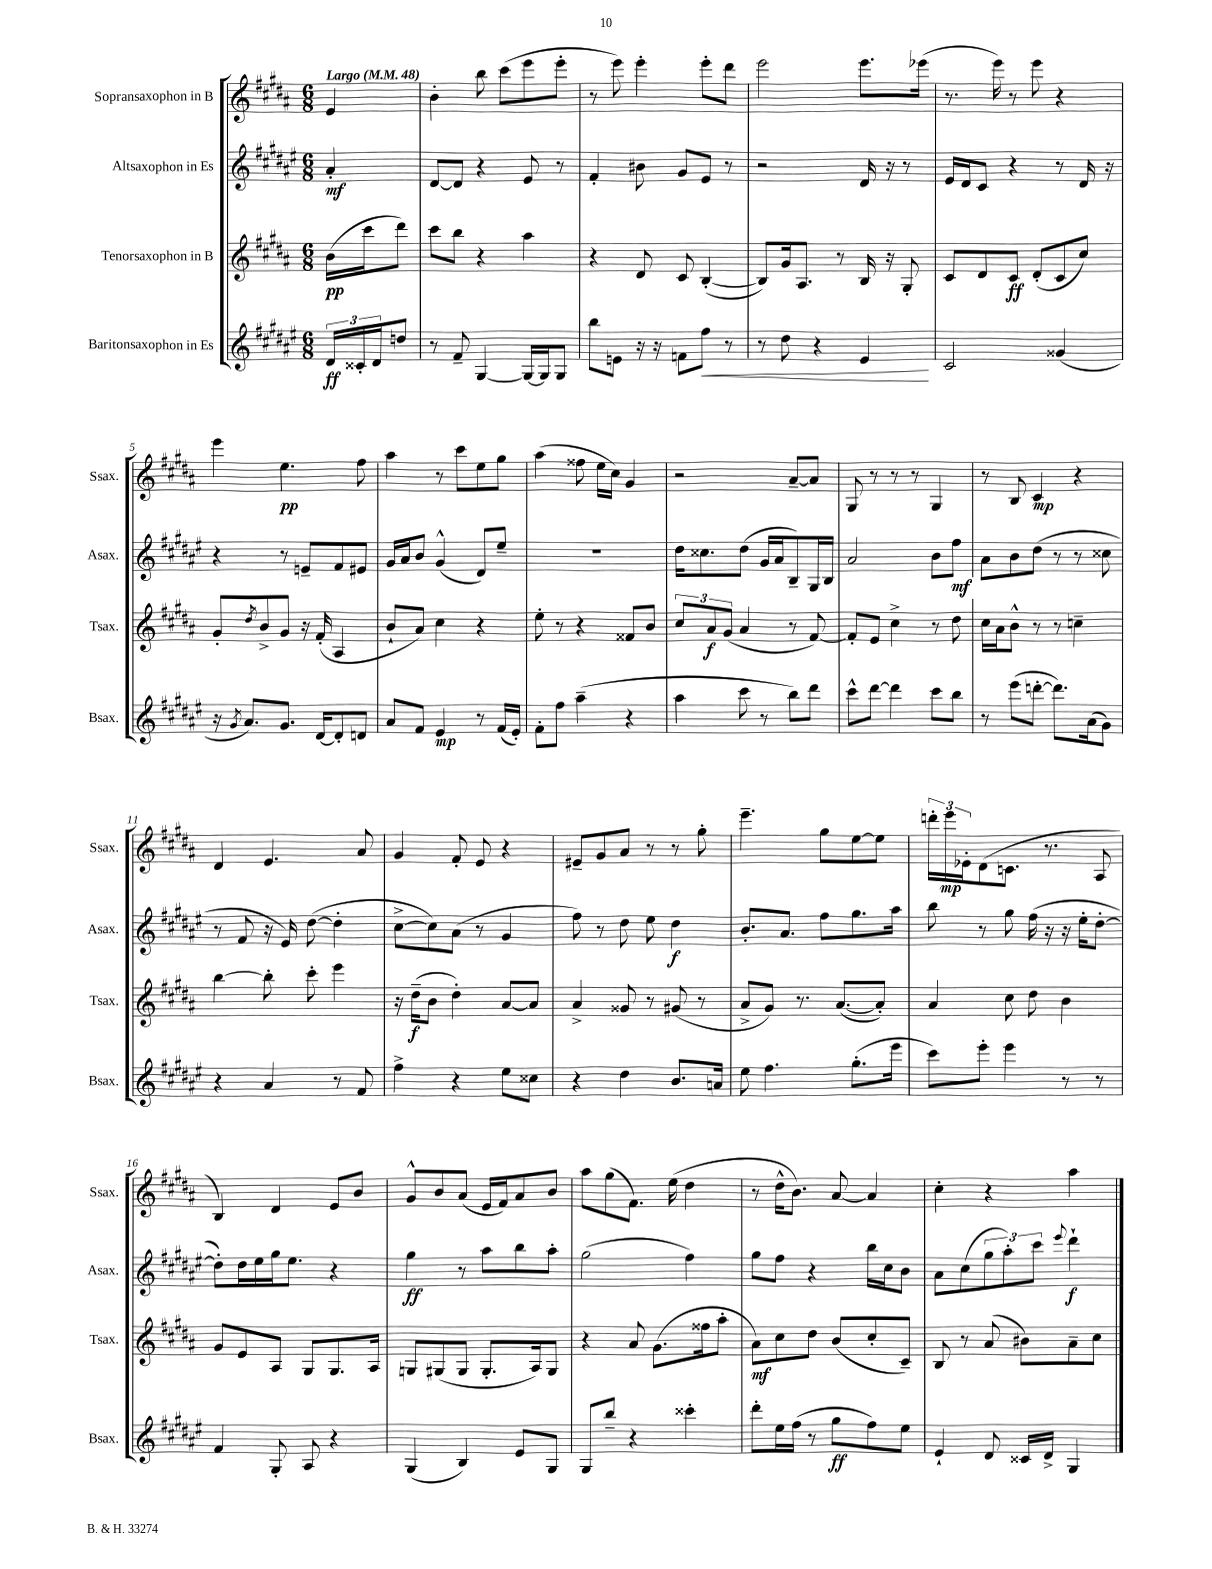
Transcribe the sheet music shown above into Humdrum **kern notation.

**kern	**dynam	**kern	**dynam	**kern	**dynam	**kern	**dynam
*part4	*part4	*part3	*part3	*part2	*part2	*part1	*part1
*staff4	*staff4	*staff3	*staff3	*staff2	*staff2	*staff1	*staff1
*I"Baritonsaxophon in Es	*	*I"Tenorsaxophon in B	*	*I"Altsaxophon in Es	*	*I"Sopransaxophon in B	*
*I'Bsax.	*	*I'Tsax.	*	*I'Asax.	*	*I'Ssax.	*
*clefG2	*	*clefG2	*	*clefG2	*	*clefG2	*
*k[f#c#g#d#a#e#]	*	*k[f#c#g#d#a#]	*	*k[f#c#g#d#a#e#]	*	*k[f#c#g#d#a#]	*
*M6/8	*	*M6/8	*	*M6/8	*	*M6/8	*
*MM48	*	*MM48	*	*MM48	*	*MM48	*
=	=	=	=	=	=	=	=
!	!	!	!	!	!	!LO:TX:a:B:t=Largo	!
24d#/LL	ff	(16b\LL	pp	4a#'/	mf	4e/	.
24c##X'/	.	.	.	.	.	.	.
.	.	16ccc#\J	.	.	.	.	.
24d#/J	.	.	.	.	.	.	.
8ddn/J	.	8ddd#\J)	.	.	.	.	.
=1	=1	=1	=1	=1	=1	=1	=1
8r	.	8ccc#\L	.	[8d#/L	.	4b'\	.
8f#~/	.	8bb\J	.	8d#/J]	.	.	.
[4G#/	.	4r	.	4r	.	8bb\	.
.	.	.	.	.	.	(8ccc#\L	.
16G#/LL_	.	4aa#\	.	8e#/	.	8eee\	.
16G#/J]	.	.	.	.	.	.	.
8G#/J	.	.	.	8r	.	8eee'\J	.
=2	=2	=2	=2	=2	=2	=2	=2
8bb\L	.	4r	.	4f#'/	.	8r	.
8en\J	.	.	.	.	.	8eee\)	.
16r	.	8d#/	.	8b#X\	.	4eee'\	.
16r	.	.	.	.	.	.	.
8fn\L	.	8c#/	.	8g#/L	.	.	.
!	!LO:HP:b	!	!	!	!	!	!
8ff#\J	<	([4B'/	.	8e#/J	.	8eee'\L	.
8r	.	.	.	8r	.	8ddd#\J	.
=3	=3	=3	=3	=3	=3	=3	=3
8r	.	8B/L])	.	2r	.	2eee\	.
8dd#\	.	16g#/k	.	.	.	.	.
.	.	8.A#/J	.	.	.	.	.
4r	.	.	.	.	.	.	.
.	.	8r	.	.	.	.	.
4e#/	.	16B/	.	16d#/	.	8.eee\L	.
.	.	16r	.	16r	.	.	.
.	.	8G#'/	.	8r	.	.	.
.	.	.	.	.	.	(16eee-X\Jk	.
.	[	.	.	.	.	.	.
=4	=4	=4	=4	=4	=4	=4	=4
2c#/	.	8c#/L	.	16e#/LL	.	8.r	.
.	.	.	.	16d#/J	.	.	.
.	.	8d#/	.	8c#/J	.	.	.
.	.	.	.	.	.	16eee\)	.
.	.	8c#/J	ff	4r	.	8r	.
.	.	(8d#'/L	.	.	.	8eee\	.
(4g##X/	.	8c#/	.	8r	.	4r	.
.	.	8cc#/J)	.	16d#/	.	.	.
.	.	.	.	16r	.	.	.
!!LO:LB:g=z
=5	=5	=5	=5	=5	=5	=5	=5
16r	.	8g#'/L	.	4r	.	4eee\	.
8qg#/	.	.	.	.	.	.	.
8.a#/L)	.	.	.	.	.	.	.
.	.	8qdd#/	.	.	.	.	.
.	.	8b^/	.	.	.	.	.
8.g#/J	.	8g#/J	.	8r	.	4.ee\	pp
.	.	16r	.	8en~/L	.	.	.
[16d#/KL	.	(16f#'/	.	.	.	.	.
8d#'/]	.	4A#/	.	8f#/	.	.	.
8dn/J	.	.	.	8e#X/J	.	8ff#\	.
=6	=6	=6	=6	=6	=6	=6	=6
8a#/L	.	8b`/L	.	16g#/LL	.	4aa#\	.
.	.	.	.	16a#/J	.	.	.
8f#/J	.	8a#/J)	.	8b/J	.	.	.
4e#/	mp	4cc#\	.	(4g#^^/	.	8r	.
.	.	.	.	.	.	8ccc#\L	.
8r	.	4r	.	8d#/L)	.	8ee\	.
(16f#/LL	.	.	.	8ee#~/J	.	8gg#\J	.
16e#'/JJ)	.	.	.	.	.	.	.
=7	=7	=7	=7	=7	=7	=7	=7
8f#'\L	.	8ee'\	.	2.r	.	(4aa#\	.
8ff#\J	.	8r	.	.	.	.	.
(4aa#~\	.	4r	.	.	.	8ff##X\	.
.	.	.	.	.	.	16ee\LL	.
.	.	.	.	.	.	16cc#\JJ)	.
4r	.	8f##X/L	.	.	.	4g#/	.
.	.	8b/J	.	.	.	.	.
=8	=8	=8	=8	=8	=8	=8	=8
4aa#\	.	12cc#/L	.	16dd#\KL	.	2r	.
.	.	.	.	8.cc##X\	.	.	.
.	.	12a#/	f	.	.	.	.
.	.	(12g#/J	.	.	.	.	.
8ccc#\	.	4a#/	.	(8dd#\J	.	.	.
8r	.	.	.	16g#/LL	.	.	.
.	.	.	.	16a#/J	.	.	.
8bb\L)	.	8r	.	8B~/)	.	[8a#~/L	.
8ddd#\J	.	[8f#/)	.	16G#/L	.	8a#/J]	.
.	.	.	.	16B/JJ	.	.	.
=9	=9	=9	=9	=9	=9	=9	=9
8ccc#^^\L	.	8f#'/L]	.	2a#/	.	8G#/	.
[8ddd#\J	.	8e/J	.	.	.	8r	.
4ddd#\]	.	4cc#^\	.	.	.	8r	.
.	.	.	.	.	.	8r	.
8ccc#\L	.	8r	.	8b\L	.	4G#/	.
8bb\J	.	8dd#\	.	8ff#\J	mf	.	.
=10	=10	=10	=10	=10	=10	=10	=10
8r	.	16cc#\LL	.	8a#\L	.	8r	.
.	.	16a#\J	.	.	.	.	.
(8eee#\L	.	8b^^\J	.	8b\	.	8B/	.
[8dddn'\J	.	8r	.	(8dd#\J	.	4c#/	mp
8.ddd\L])	.	8r	.	8r	.	.	.
.	.	4ccn~\	.	8r	.	4r	.
(16a#\k	.	.	.	.	.	.	.
8g#\J)	.	.	.	8cc##X\	.	.	.
!!LO:LB:g=z
=11	=11	=11	=11	=11	=11	=11	=11
4r	.	[4bb\	.	8r	.	4d#/	.
.	.	.	.	8f#/	.	.	.
4a#/	.	8bb'\]	.	16r	.	4.e/	.
.	.	.	.	16e#/)	.	.	.
.	.	8ccc#'\	.	([8dd#\	.	.	.
8r	.	4eee\	.	4dd#'\]	.	.	.
8f#/	.	.	.	.	.	8a#/	.
=12	=12	=12	=12	=12	=12	=12	=12
4ff#^\	.	16r	.	[8cc#^\L	.	4g#/	.
.	.	(16dd#~\KL	f	.	.	.	.
.	.	8b\J	.	8cc#\])	.	.	.
4r	.	4dd#'\)	.	(8a#\J	.	8f#'/	.
.	.	.	.	8r	.	8e/	.
8ee#\L	.	[8a#/L	.	4g#/	.	4r	.
8cc##X\J	.	8a#/J]	.	.	.	.	.
=13	=13	=13	=13	=13	=13	=13	=13
4r	.	4a#^/	.	8ff#\)	.	8e#X~/L	.
.	.	.	.	8r	.	8g#/	.
4dd#\	.	8g##X/	.	8dd#\	.	8a#/J	.
.	.	8r	.	8ee#\	.	8r	.
8.b/L	.	(8g#X/	.	4dd#\	f	8r	.
.	.	8r	.	.	.	8gg#'\	.
16an/Jk	.	.	.	.	.	.	.
=14	=14	=14	=14	=14	=14	=14	=14
8ee#\	.	8a#^/L	.	8.b'/L	.	4.eee~\	.
4.ff#\	.	8g#/J)	.	.	.	.	.
.	.	.	.	8.a#/J	.	.	.
.	.	8.r	.	.	.	.	.
.	.	.	.	8ff#\L	.	8gg#\L	.
.	.	([8.a#/L	.	.	.	.	.
(8.gg#'\L	.	.	.	8.gg#\	.	[8ee\	.
.	.	8a#'/J])	.	.	.	8ee\J]	.
16eee#\Jk	.	.	.	16aa#\Jk	.	.	.
=15	=15	=15	=15	=15	=15	=15	=15
8ccc#\L)	.	4a#/	.	8bb\	.	24dddn'\LL	.
.	.	.	.	.	.	24eee\	mp
.	.	.	.	.	.	24e-X'\J	.
8eee#'\J	.	.	.	8r	.	(8d#\	.
4eee#\	.	8cc#\	.	8gg#\	.	8.cn\J	.
.	.	8dd#\	.	(16ff#\	.	.	.
.	.	.	.	16r	.	8.r	.
8r	.	4b\	.	16r	.	.	.
.	.	.	.	16ee#'\KL	.	.	.
8r	.	.	.	[8dd#'\J	.	8A#/	.
!!LO:LB:g=z
=16	=16	=16	=16	=16	=16	=16	=16
4f#/	.	8g#/L	.	8dd#'\L])	.	4B/)	.
.	.	8e/	.	16dd#\L	.	.	.
.	.	.	.	16ee#\	.	.	.
8G#'/	.	8A#/J	.	16gg#\J	.	4d#/	.
.	.	.	.	8.ee#\J	.	.	.
8A#/	.	8G#/L	.	.	.	.	.
4r	.	8.G#/	.	4r	.	8e/L	.
.	.	.	.	.	.	8b/J	.
.	.	16A#/Jk	.	.	.	.	.
=17	=17	=17	=17	=17	=17	=17	=17
(4G#/	.	8Gn/L	.	4gg#\	ff	8g#^^/L	.
.	.	(8G#X/	.	.	.	8b/	.
4B/)	.	8G#/J	.	8r	.	(8a#/J	.
.	.	8.G#'/L	.	8aa#\L	.	16e/LL	.
.	.	.	.	.	.	16f#/J)	.
8e#/L	.	.	.	8bb\	.	8a#/	.
.	.	16A#/k)	.	.	.	.	.
8G#/J	.	8G#/J	.	8aa#'\J	.	8b/J	.
=18	=18	=18	=18	=18	=18	=18	=18
8G#/L	.	4r	.	(2gg#\	.	8aa#\L	.
8bb~/J	.	.	.	.	.	(8gg#\	.
4r	.	8a#/	.	.	.	8.f#\J)	.
.	.	(8.g#\L	.	.	.	.	.
.	.	.	.	.	.	(16ee\	.
4ccc##X'\	.	.	.	4ff#\)	.	4dd#\	.
.	.	16ff##X\k	.	.	.	.	.
.	.	8aa#'\J	.	.	.	.	.
=19	=19	=19	=19	=19	=19	=19	=19
8ddd#'\L	.	8a#\L)	mf	8gg#\L	.	8r	.
16ee#\L	.	8cc#\	.	8ff#\J	.	16dd#^^\KL	.
(16ff#\JJ	.	.	.	.	.	8.b\J)	.
8r	.	8dd#\J	.	4r	.	.	.
8gg#\L	ff	(8b/L	.	.	.	[8a#/	.
8ff#\)	.	8cc#'/	.	16bb\LL	.	4a#/]	.
.	.	.	.	16cc#\J	.	.	.
8ee#\J	.	8c#~/J)	.	8b\J	.	.	.
=20	=20	=20	=20	=20	=20	=20	=20
4e#`/	.	8B/	.	8a#\L	.	4cc#'\	.
.	.	8r	.	(8cc#\	.	.	.
8d#/	.	(8a#/	.	12gg#\	.	4r	.
.	.	.	.	12aa#'\)	.	.	.
16c##X/LL	.	8b#X\L)	.	.	.	.	.
.	.	.	.	12ccc#\J	.	.	.
16d#^/JJ	.	.	.	.	.	.	.
.	.	.	.	8qqeee#/	.	.	.
4G#/	.	8a#~\	.	4ddd#`\	f	4aa#\	.
.	.	8cc#\J	.	.	.	.	.
==	==	==	==	==	==	==	==
*-	*-	*-	*-	*-	*-	*-	*-
